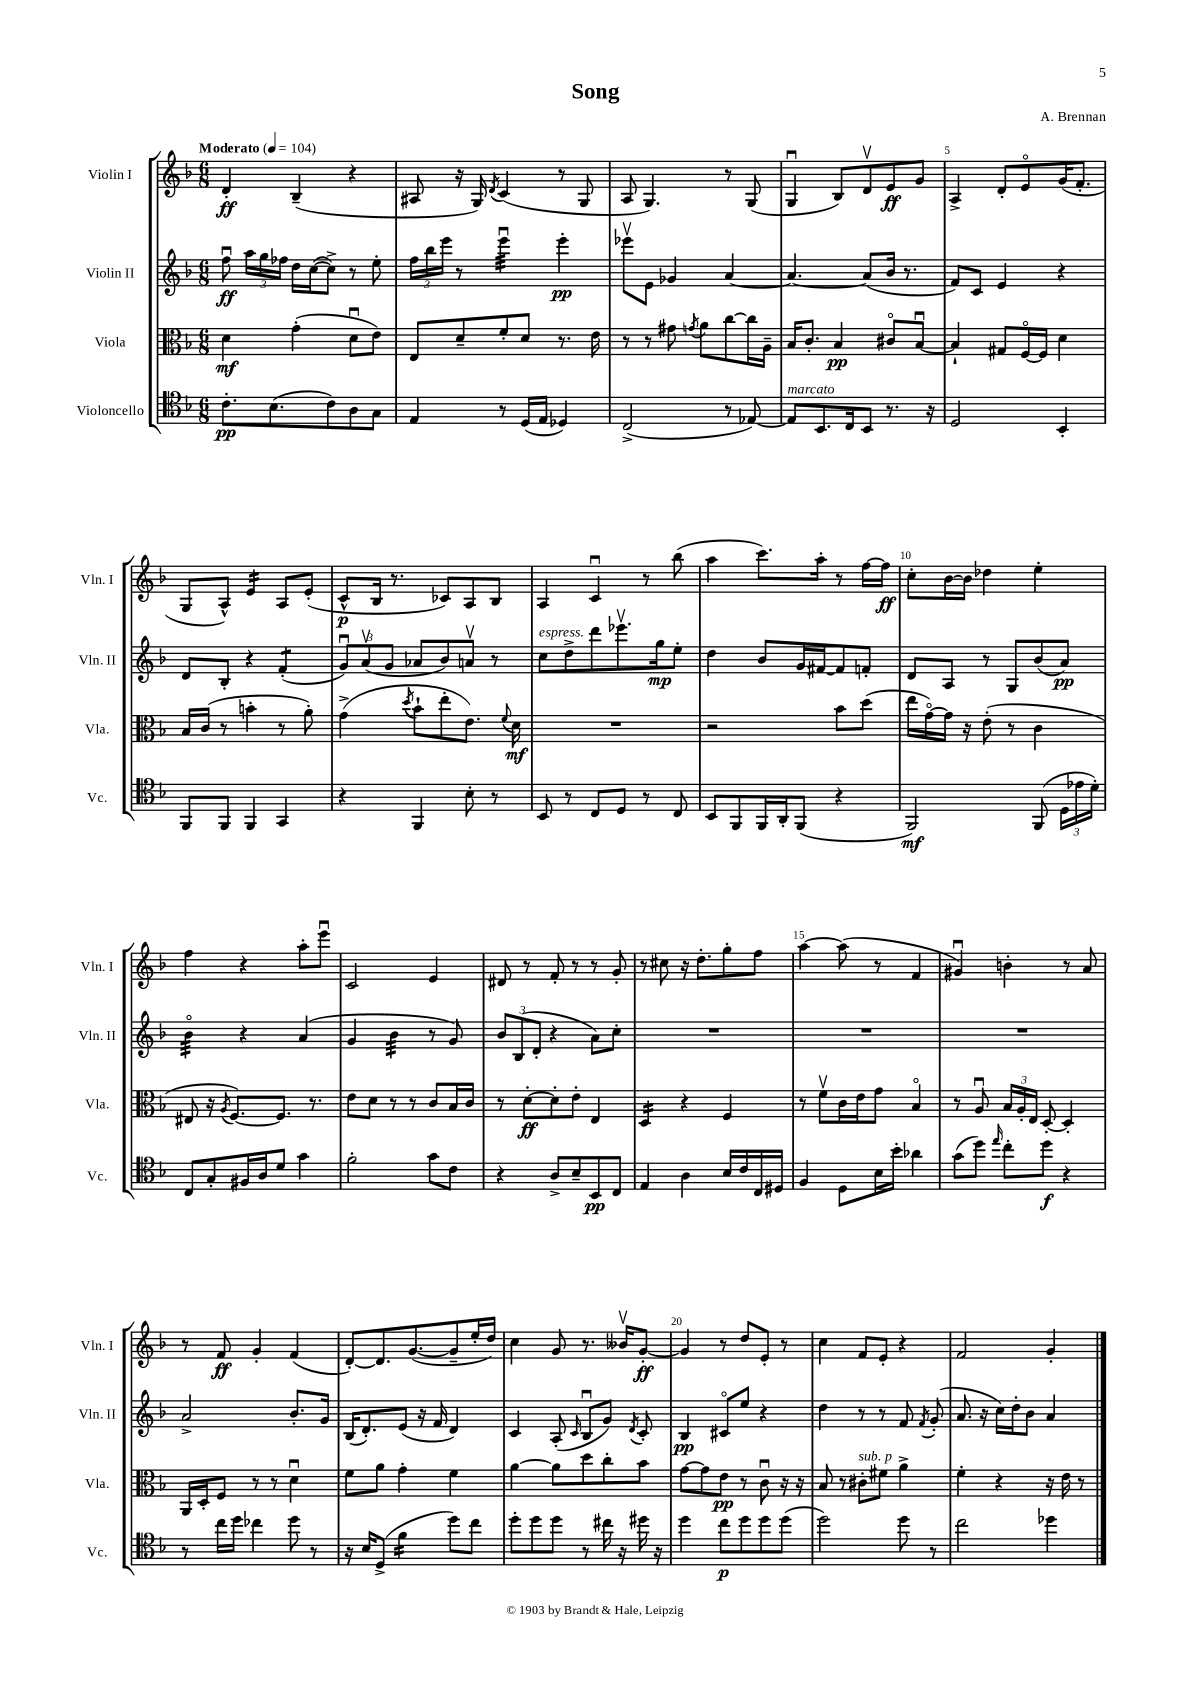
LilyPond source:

\header { title = "Song" composer = "A. Brennan" }
<<
\new StaffGroup <<
\new Staff = "s0" \with { instrumentName = "Violin I" shortInstrumentName = "Vln. I" } {
    \clef treble \key f \major \numericTimeSignature \time 6/8 \tempo "Moderato" 4 = 104
    \autoBeamOff d'4-.\ff bes4--( r4 |
    ais8 r16 g16) \acciaccatura { d'8 } c'4( r8 g8 |
    a8 g4.) r8 g8( |
    g4\downbow bes8[) d'8\upbow e'8\ff g'8] |
    a4-> d'8[-. e'8\flageolet g'16( f'8.]-. |
    g8[ a8]-^) e'4:16 a8[ e'8]-.( |
    c'8[-^\p bes16] r8. ces'8[) a8 bes8] |
    a4 c'4\downbow r8 bes''8( |
    a''4 c'''8.[) a''16]-. r8 f''16[~ f''16]\ff |
    c''8[-. bes'16~ bes'16] des''4 e''4-. |
    f''4 r4 a''8[-. e'''8]\downbow |
    c'2 e'4 |
    dis'8 r8 f'8-. r8 r8 g'8-. |
    r8 cis''8 r16 d''8.[-. g''8-. f''8] |
    a''4~ a''8( r8 f'4 |
    gis'4\downbow) b'4-. r8 a'8 |
    r8 f'8\ff g'4-. f'4( |
    d'8[~-.) d'8. g'8.~( g'8-- e''16-. d''16]) |
    c''4 g'8 r8. beses'16[\upbow g'8]~-.\ff |
    g'4 r8 d''8[ e'8]-. r8 |
    c''4 f'8[ e'8]-. r4 |
    f'2 g'4-. \bar "|." |
}
\new Staff = "s1" \with { instrumentName = "Violin II" shortInstrumentName = "Vln. II" } {
    \clef treble \key f \major \numericTimeSignature \time 6/8
    \autoBeamOff f''8\downbow\ff \tuplet 3/2 { a''16[ g''16 fes''16] } d''16[ c''16~( c''8]->) r8 e''8-. |
    \tuplet 3/2 { f''16[ bes''16 e'''16] } r8 e'''4:32\downbow e'''4-.\pp |
    ees'''8[\upbow e'8] ges'4 a'4~ |
    a'4.~ a'8[( bes'16] r8. |
    f'8[) c'8] e'4 r4 |
    d'8[ bes8]-. r4 f'4:8-.( |
    \tuplet 3/2 { g'8[\downbow) a'8\upbow( g'8] } aes'8[ bes'8) a'8]\upbow r8 |
    c''8[^\markup { \italic "espress." } d''8-> d'''8 ees'''8.\upbow g''16\mp e''8]-. |
    d''4 bes'8[ g'16 fis'16~ fis'8 f'8]-. |
    d'8[ a8] r8 g8[ bes'8( a'8]\pp) |
    bes'4:32\flageolet r4 a'4( |
    g'4 bes'4:32 r8 g'8) |
    \tuplet 3/2 { bes'8[ bes8( d'8]-. } r4 a'8[) c''8]-. |
    R2. |
    R2. |
    R2. |
    a'2-> bes'8.[-. g'16] |
    bes16[( d'8.-.) e'8]( r16 f'16 d'4) |
    c'4 a8-.( \grace { c'16 } bes8[\downbow g'8]) \acciaccatura { d'8 } c'8-. |
    bes4\pp cis'8[\flageolet e''8] r4 |
    d''4 r8 r8 f'8 \acciaccatura { f'8 } g'8-.( |
    a'8. r16 c''16[) d''16-. bes'8] a'4 \bar "|." |
}
\new Staff = "s2" \with { instrumentName = "Viola" shortInstrumentName = "Vla." } {
    \clef alto \key f \major \numericTimeSignature \time 6/8
    \autoBeamOff d'4\mf g'4-.( d'8[\downbow e'8]) |
    e8[ d'8-- f'8-. d'8] r8. e'16 |
    r8 r8 gis'8 \acciaccatura { g'8 } a'8[ c''8~ c''16 a16]-- |
    bes16[ c'8.]-. bes4\pp cis'8[\flageolet bes8]~\downbow |
    bes4-! gis8[ f16~\flageolet f16] d'4 |
    bes16[ c'16]( r8 b'4-. r8 a'8-.) |
    g'4->( \acciaccatura { d''8 } bes'8[-! e''8-. e'8.]) \appoggiatura { f'8 } d'16\mf |
    R2. |
    r2 bes'8[ d''8]( |
    e''16[ g'16~\flageolet) g'16] r16 e'8-.( r8 c'4 |
    eis8 r16 \acciaccatura { a8 } f8.[~) f8.] r8. |
    e'8[ d'8] r8 r8 c'8[ bes16 c'16] |
    r8 d'8[~-.\ff d'8-. e'8]-. e4 |
    d4:16 r4 f4 |
    r8 f'8[\upbow c'16 e'16 g'8] bes4\flageolet |
    r8 a8\downbow \tuplet 3/2 { bes16[ a16-. e16] } d8~-. d4-. |
    a,16[ d16-. f8] r8 r8 d'4\downbow |
    f'8[ a'8] g'4-. f'4 |
    a'4~ a'8[ d''8 c''8-. bes'8] |
    g'8[~ g'8 e'8]\pp r8 c'8\downbow r16 r16 |
    bes8 r8 cis'8[-.^\markup { \italic "sub. p" } fis'8] a'4-> |
    f'4-. r4 r16 e'16 r8 \bar "|." |
}
\new Staff = "s3" \with { instrumentName = "Violoncello" shortInstrumentName = "Vc." } {
    \clef tenor \key f \major \numericTimeSignature \time 6/8
    \autoBeamOff c'8.[-.\pp bes8.( c'8) a8 g8] |
    e4 r8 d16[( e16] des4) |
    c2->( r8 ees8~) |
    ees8[^\markup { \italic "marcato" } bes,8. c16 bes,8] r8. r16 |
    d2 bes,4-. |
    f,8[ f,8] f,4 g,4 |
    r4 f,4 bes8-. r8 |
    bes,8 r8 c8[ d8] r8 c8 |
    bes,8[ f,8 f,16 a,16-. f,8]( r4 |
    f,2\mf) f,8( \tuplet 3/2 { d16[ ees'16 d'16]-.) } |
    c8[ g8-. fis16 a16 d'8] g'4 |
    f'2-. g'8[ c'8] |
    r4 a8[-> bes8-- bes,8\pp c8] |
    e4 a4 bes16[ c'16 c16 dis16] |
    f4 d8[ bes16 bes'16]-. aes'4 |
    g'8[( d''8]) \grace { e''16 } c''8[-. d''8]\f r4 |
    r8 c''16[ d''16] ces''4 d''8 r8 |
    r16 bes16[ d8]->( f'4:16 d''8[) c''8] |
    d''8[-. d''8 d''8] r8 cis''16 r16 dis''16 r16 |
    d''4 c''8[\p d''8 d''8 d''8]( |
    d''2) d''8 r8 |
    c''2 des''4 \bar "|." |
}
>>
>>
\layout { \context { \Score \override BarNumber.break-visibility = ##(#f #t #t) barNumberVisibility = #(every-nth-bar-number-visible 5) } }
